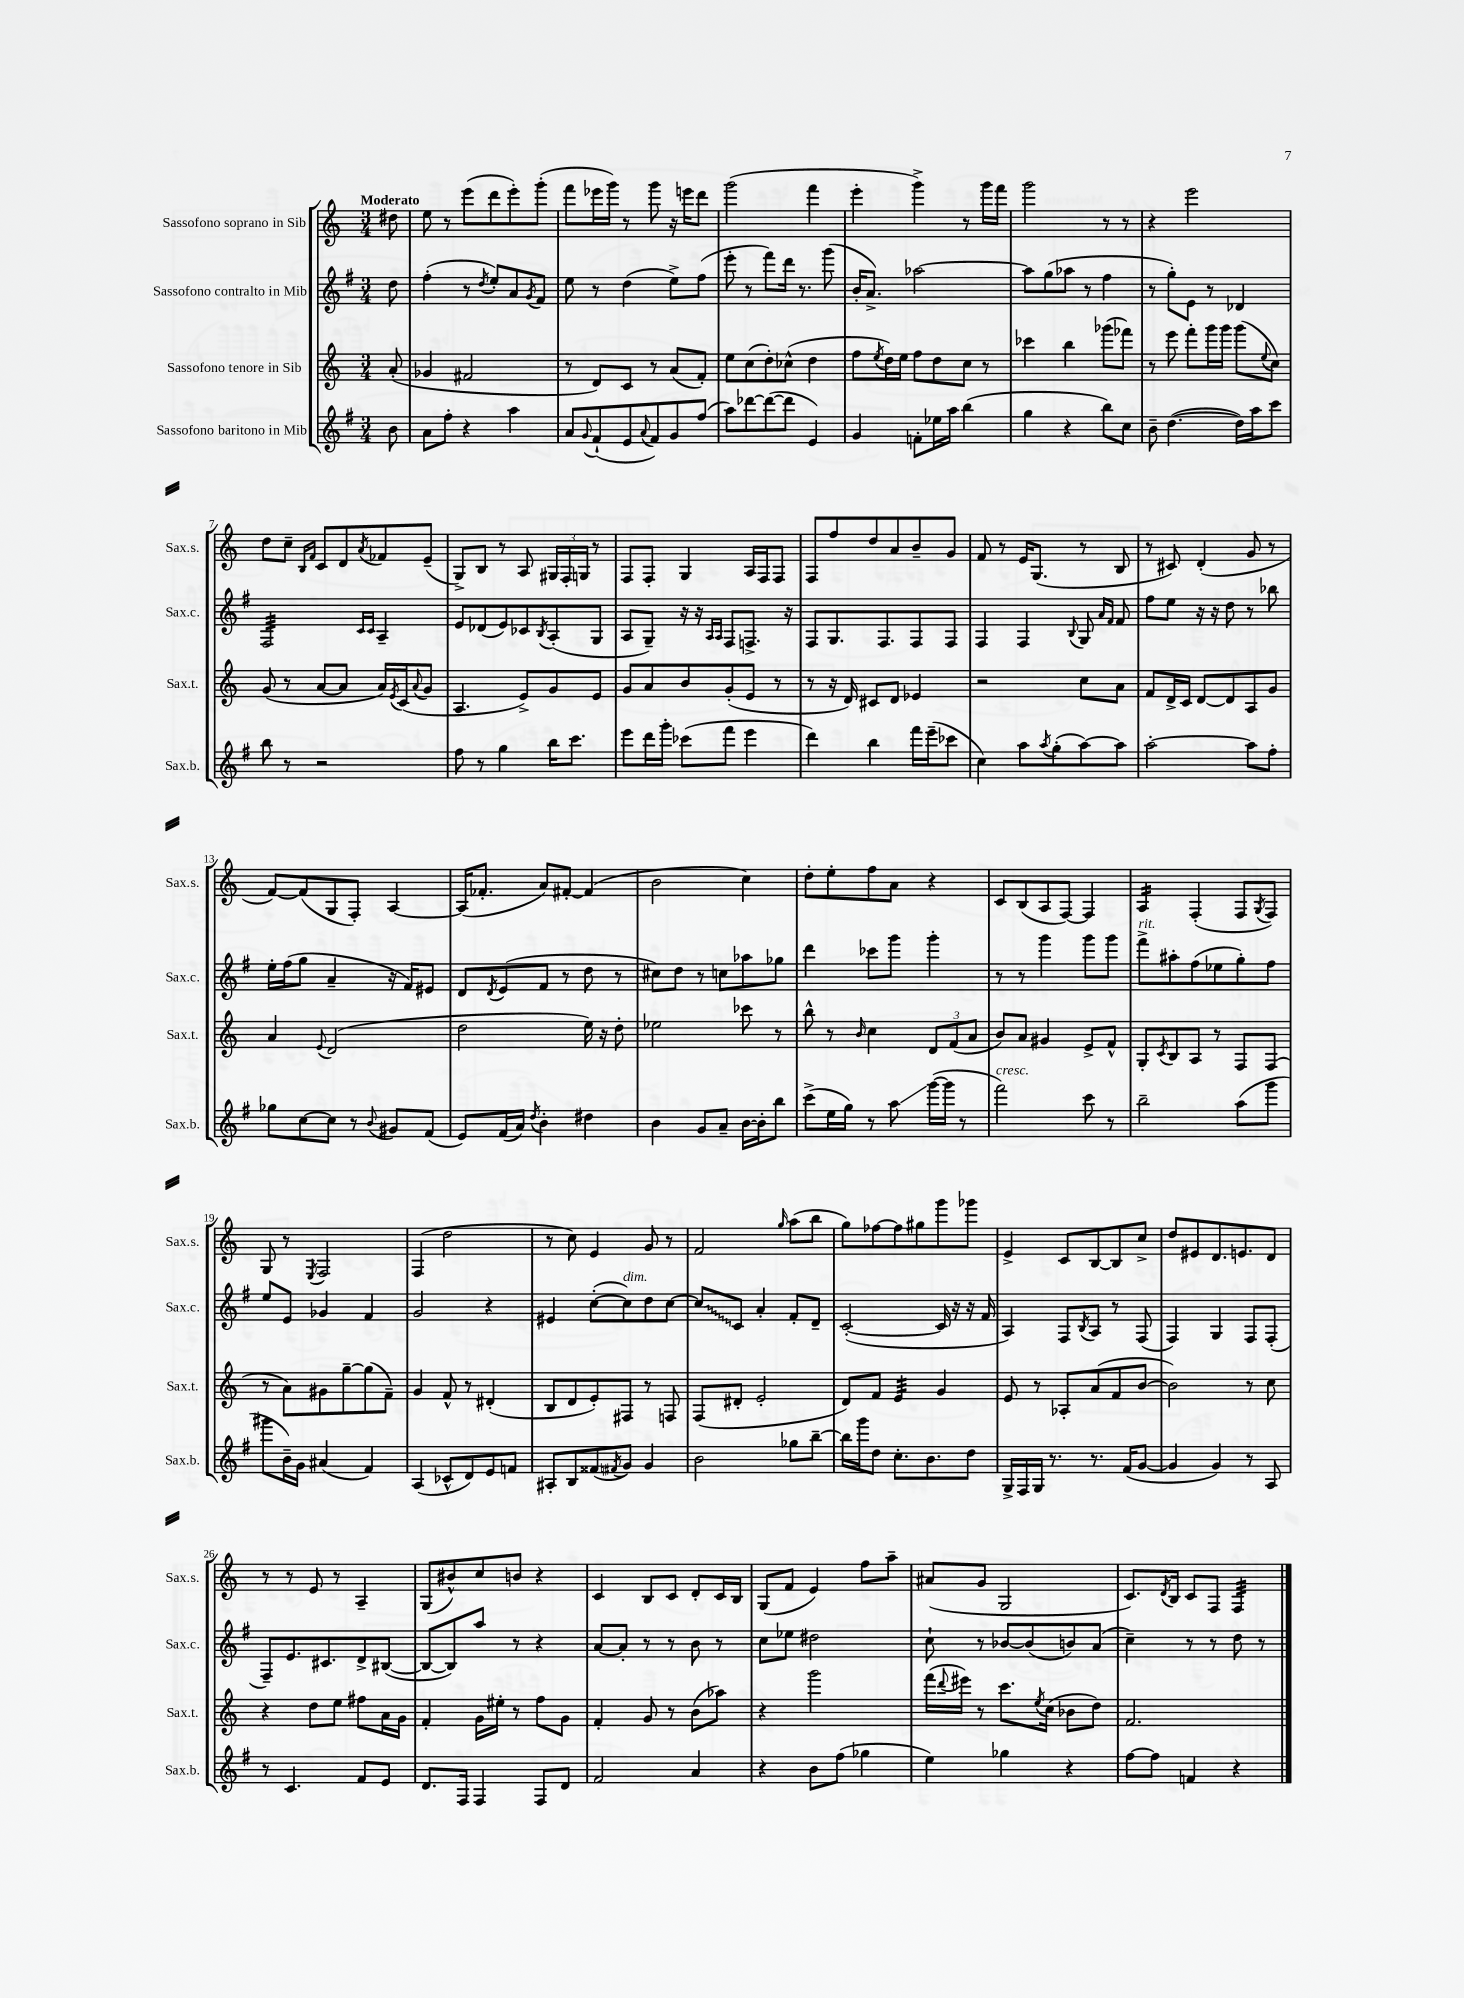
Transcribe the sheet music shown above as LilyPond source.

<<
\new StaffGroup <<
\new Staff = "s0" \with { instrumentName = "Sassofono soprano in Sib" shortInstrumentName = "Sax.s." } {
    \clef treble \key c \major \numericTimeSignature \time 3/4 \partial 8 \tempo "Moderato"
    dis''8 |
    e''8 r8 e'''8( d'''8 e'''8-.) g'''8-.( |
    f'''8 ees'''16 g'''16) r8 g'''8 r16 e'''16 d'''8 |
    g'''2( f'''4 |
    e'''4-. g'''4->) r8 g'''16 f'''16 |
    g'''2 r8 r8 |
    r4 e'''2 |
    d''8 c''8-- \grace { b16 f'16 } c'8 d'8 \acciaccatura { a'8 } fes'8 e'8--( |
    g8->) b8 r8 a8 \tuplet 3/2 { gis16 f16-. g16 } r8 |
    f8 f8-. g4 a16 f16 f8 |
    f8 f''8 d''8 a'8 b'8-- g'8 |
    f'8 r8 e'16 g8.( r8 b8 |
    r8 cis'8) d'4-.( g'8 r8 |
    f'8~) f'8( g8 f8-.) a4~ |
    a16( fes'8.-. a'8) fis'8~-. fis'4( |
    b'2 c''4) |
    d''8-. e''8-. f''8 a'8 r4 |
    c'8 b8( a8 f8~) f4 |
    a4:16 f4-.( f8 \acciaccatura { g8 } f8) |
    g8 r8 \acciaccatura { e8 } f2 |
    f4( d''2 |
    r8 c''8) e'4 g'8 r8 |
    f'2 \grace { g''16 } a''8( b''8 |
    g''8) fes''8~ fes''8 gis''8 g'''8 ges'''8 |
    e'4-> c'8 b8~ b8 c''8-> |
    d''8 eis'8 d'8. e'8. d'8 |
    r8 r8 e'8 r8 a4-- |
    g8( bis'8-^) c''8 b'8 r4 |
    c'4 b8 c'8 d'8-. c'16 b16 |
    g8( f'8 e'4) f''8 a''8-- |
    ais'8( g'8 g2 |
    c'8.) \acciaccatura { d'8 } b16 c'8 f8 f4:32 \bar "|." |
}
\new Staff = "s1" \with { instrumentName = "Sassofono contralto in Mib" shortInstrumentName = "Sax.c." } {
    \clef treble \key g \major \numericTimeSignature \time 3/4 \partial 8
    d''8 |
    fis''4-.( r8 \acciaccatura { d''8 } e''8-.) a'8 \acciaccatura { g'8 } fis'8 |
    e''8 r8 d''4( e''8->) fis''8( |
    e'''8-. r8 fis'''8) d'''16 r8. g'''8( |
    b'16-. a'8.->) aes''2~ |
    aes''8 g''8( aes''8 r8 fis''4 |
    r8 g''8-.) e'8 r8 des'4 |
    fis2:32 \grace { c'16 c'16 } a4-- |
    e'8 des'8( e'8) ces'8 \acciaccatura { b8 } a8-.( g8 |
    a8 g8--) r16 r16 \grace { a16 a16 } fis8 f8.-> r16 |
    fis8 g8. fis8. fis8 fis8 |
    fis4 fis4 \appoggiatura { b8 } g8 \grace { a'16 fis'16 } fis'8 |
    fis''8 e''8 r16 r16 d''8 r8 bes''8 |
    e''16-. fis''16( g''8 a'4-- r16 fis'16) eis'8 |
    d'8 \acciaccatura { d'8 } e'8( fis'8 r8 d''8 r8 |
    cis''8) d''8 r8 c''8 aes''8 ges''8 |
    d'''4 ces'''8 g'''8 g'''4-. |
    r8 r8 g'''4 g'''8 g'''8 |
    fis'''8->^\markup { \italic "rit." } ais''8-. fis''8( ees''8 g''8-.) fis''8 |
    e''8 e'8 ges'4 fis'4 |
    g'2 r4 |
    eis'4 c''8~-.( c''8^\markup { \italic "dim." }) d''8 c''8~ |
    \once \override Glissando.style = #'zigzag c''8\glissando c'8 a'4-. fis'8-. d'8-- |
    c'2~-.( c'16 r16 r16 fis'16 |
    a4) fis8 \acciaccatura { b8 } a8 r8 fis8( |
    fis4) g4 fis8 fis8-.( |
    fis8--) e'8. cis'8. d'8-> bis8~( |
    bis8~ bis8) a''8 r8 r4 |
    a'8~ a'8-. r8 r8 b'8 r8 |
    c''8 ees''8 dis''2 |
    c''8-! r8 bes'8~ bes'8( b'8) a'8( |
    c''4--) r8 r8 d''8 r8 \bar "|." |
}
\new Staff = "s2" \with { instrumentName = "Sassofono tenore in Sib" shortInstrumentName = "Sax.t." } {
    \clef treble \key c \major \numericTimeSignature \time 3/4 \partial 8
    a'8-.( |
    ges'4 fis'2 |
    r8 d'8) c'8 r8 a'8( f'8-.) |
    e''8 c''8( d''8-.) ces''8-^( d''4 |
    f''8 \acciaccatura { e''8 } d''16) e''16 f''8 d''8 c''8 r8 |
    ces'''4 b''4 ges'''8( fes'''8) |
    r8 e'''8 f'''8-. g'''16 g'''16 g'''8( \appoggiatura { e''8 } c''8) |
    g'8( r8 a'8~ a'8 a'16) \acciaccatura { e'8 } c'16( \appoggiatura { a'8 } g'8 |
    a4. e'8->) g'8 e'8 |
    g'8 a'8 b'8 g'8-.( e'8 r8 |
    r8 r16 d'16) cis'8 d'8 ees'4 |
    r2 c''8 a'8 |
    f'8 d'16-> c'16 d'8~ d'8 a8 g'8 |
    a'4 \appoggiatura { e'8 } d'2( |
    d''2 e''16) r16 d''8-. |
    ees''2 ces'''8 r8 |
    b''8-^ r8 \grace { b'16 } c''4 \tuplet 3/2 { d'8 f'8( a'8 } |
    b'8) a'8 gis'4 e'8-> f'8-^ |
    g8-. \acciaccatura { c'8 } b8 a8 r8 f8 f8( |
    r8 a'8) gis'8 g''8~-- g''8( f'8--) |
    g'4 f'8-^ r8 dis'4-.( |
    b8 d'8 e'8-.) fis8 r8 f8 |
    f8( dis'8-. e'2-. |
    d'8) f'8 e'4:32 g'4 |
    e'8 r8 aes8-. a'8( f'8 b'8~ |
    b'2) r8 c''8 |
    r4 d''8 e''8 fis''8 a'16 g'16 |
    f'4-. g'16 eis''16-. r8 f''8 g'8 |
    f'4-. g'8 r8 b'8( aes''8) |
    r4 g'''2 |
    f'''16( \appoggiatura { d'''8 } eis'''16) r8 c'''8. \acciaccatura { e''8 } c''16( bes'8 d''8) |
    f'2. \bar "|." |
}
\new Staff = "s3" \with { instrumentName = "Sassofono baritono in Mib" shortInstrumentName = "Sax.b." } {
    \clef treble \key g \major \numericTimeSignature \time 3/4 \partial 8
    b'8 |
    a'8 fis''8-. r4 a''4 |
    a'8 \appoggiatura { g'8 } fis'8-!( e'8 \appoggiatura { a'8 } fis'8) g'8 fis''8( |
    a''8) des'''8~ des'''8~( des'''8 e'4) |
    g'4 f'8-. ees''16 a''16 b''4( |
    g''4 r4 b''8) c''8 |
    b'8-- d''4.~( d''16) a''16 c'''8 |
    b''8 r8 r2 |
    fis''8 r8 g''4 b''16 c'''8. |
    e'''8 d'''16 g'''16-. ces'''8( fis'''8 e'''4 |
    d'''4) b''4 fis'''16 e'''16--( ces'''8 |
    c''4) a''8 \acciaccatura { a''8 } g''8-.( a''8~) a''8 |
    a''2~-. a''8 fis''8-. |
    ges''8 c''8~ c''8 r8 \appoggiatura { b'8 } gis'8 fis'8( |
    e'8) fis'16( a'16) \acciaccatura { d''8 } b'4-. dis''4 |
    b'4 g'8 a'8-- b'16~ b'16-. b''8 |
    c'''8->( e''16 g''16) r8 a''8\glissando g'''16~( g'''16 r8 |
    fis'''2^\markup { \italic "cresc." }) c'''8 r8 |
    b''2-- a''8( g'''8 |
    gis'''8 b'16--) g'16 ais'4( fis'4) |
    a4( ces'8-^ d'8) e'8 f'8 |
    ais8-. b8 fisis'8( \acciaccatura { fis'8 } g'8) g'4 |
    b'2 ges''8 b''8~-- |
    b''16 g'''16 d''8 c''8.-. b'8. d''8 |
    g16-> fis16 g16 r8. r8. fis'16( g'8~ |
    g'4 g'4) r8 a8 |
    r8 c'4. fis'8 e'8 |
    d'8. fis16 fis4 fis8 d'8 |
    fis'2 a'4 |
    r4 b'8 fis''8( ges''4 |
    e''4) ges''4 r4 |
    fis''8~ fis''8 f'4 r4 \bar "|." |
}
>>
>>
